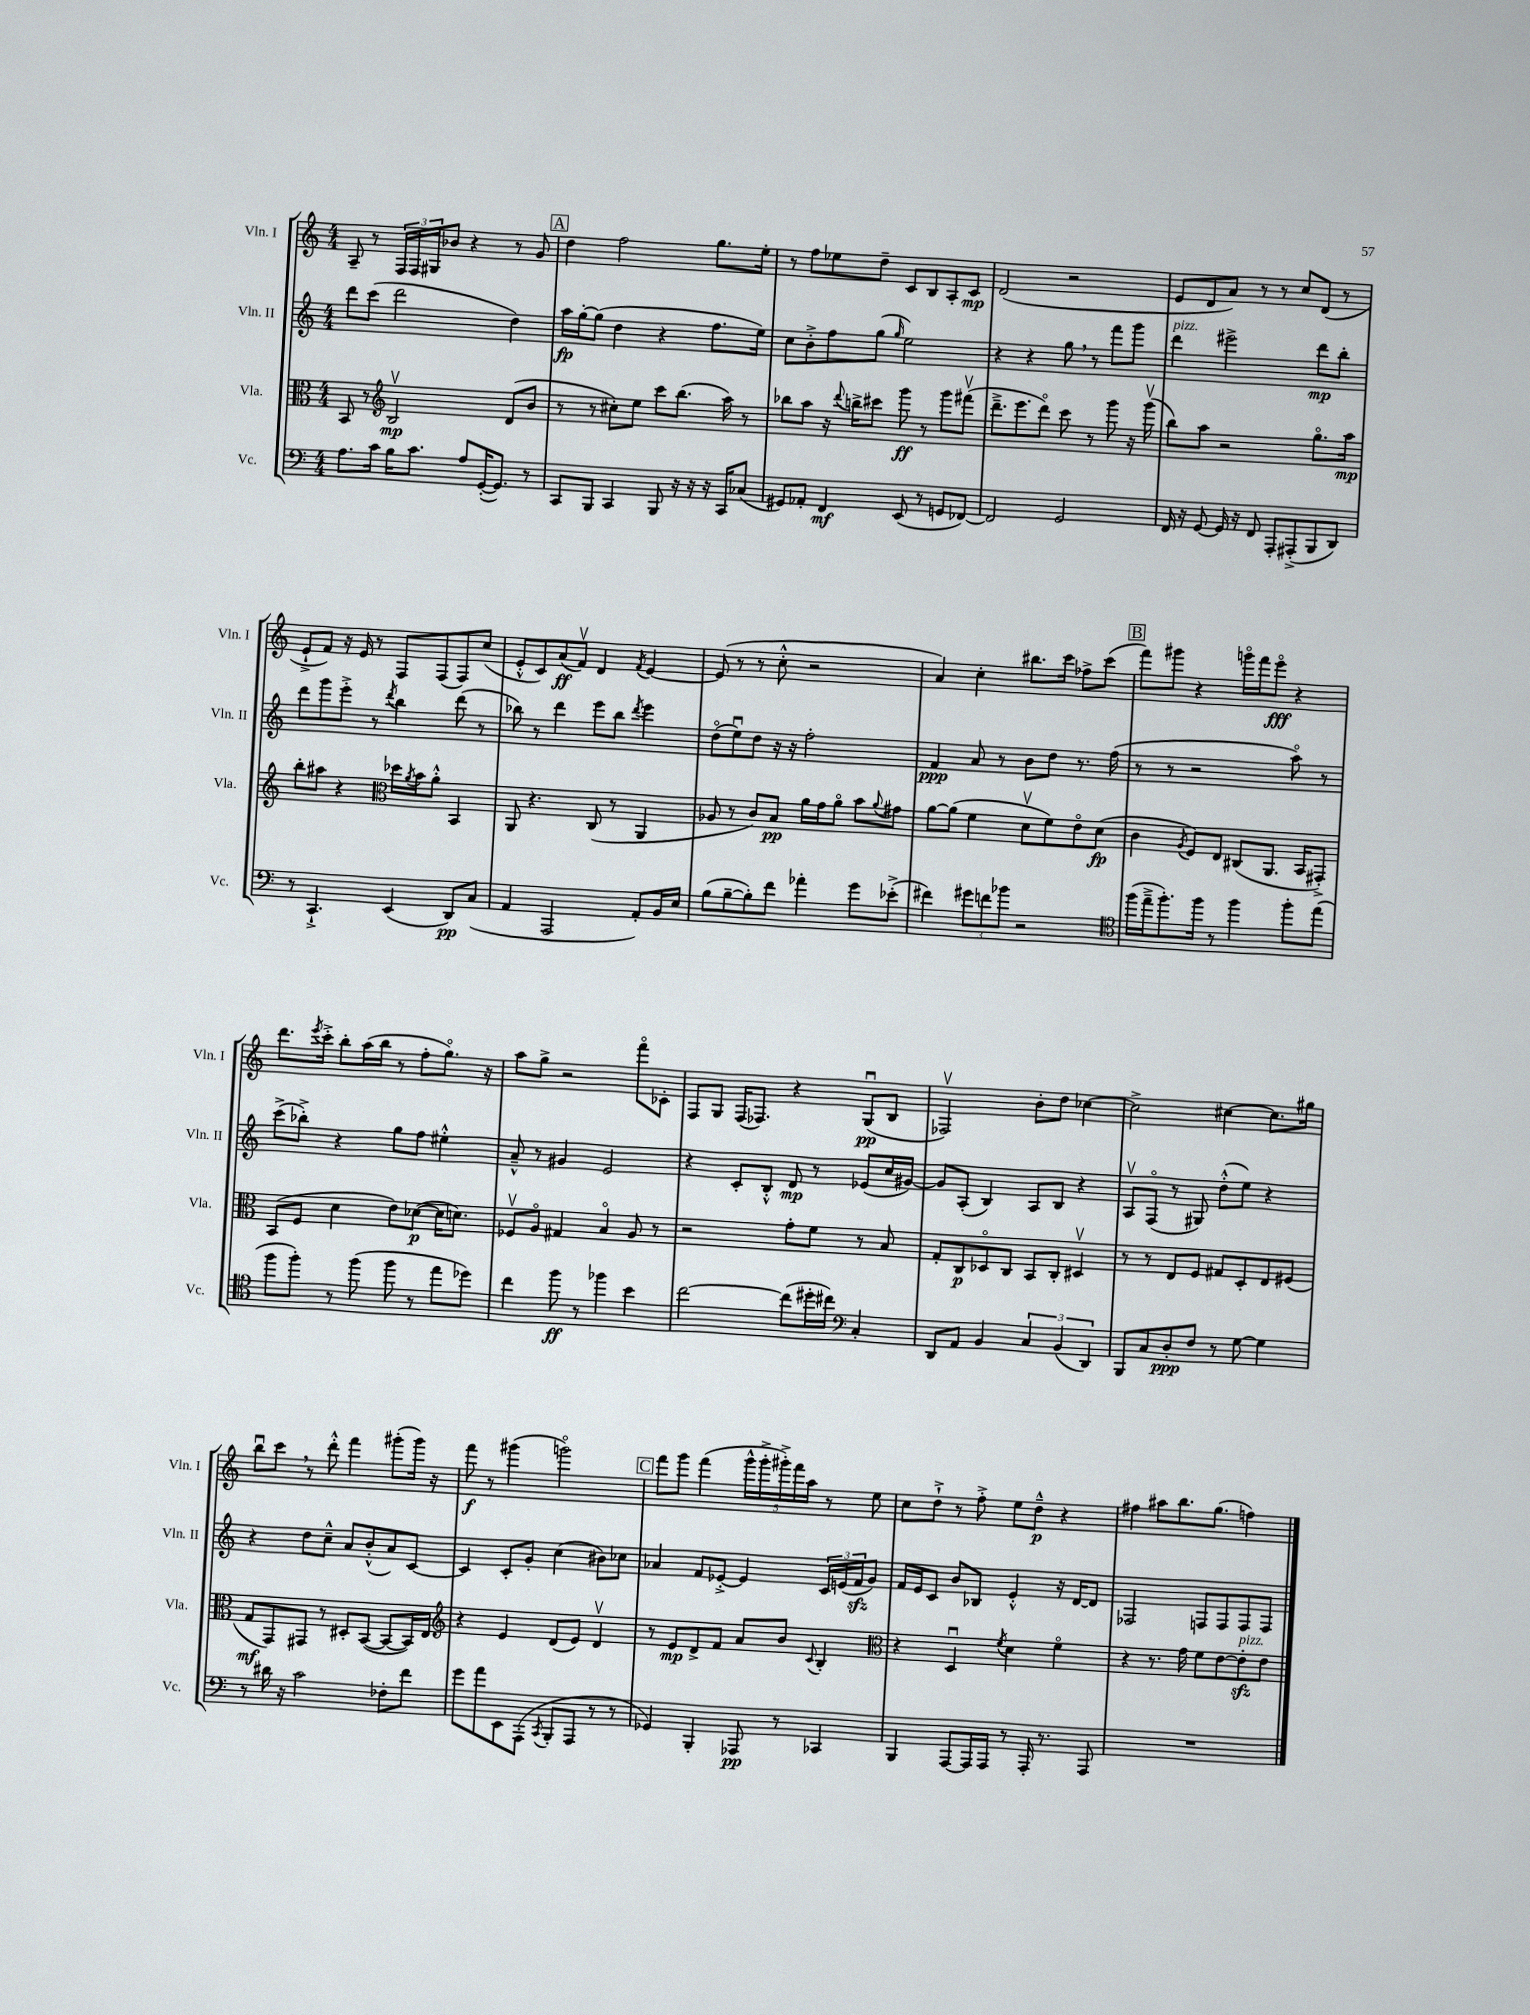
<<
\new StaffGroup <<
\new Staff = "s0" \with { instrumentName = "Vln. I" shortInstrumentName = "Vln. I" } {
    \clef treble \key c \major \numericTimeSignature \time 4/4
    a8-- r8 \tuplet 3/2 { f16 f16 gis16 } bes'8 r4 r8 g'8 |
    \mark \markup { \box "A" } d''4 f''2 g''8. e''16-. |
    r8 f''8 ees''8 d''8-- c'8 b8 a8-. c'8\mp |
    d'2( r2 |
    e'8 d'8 a'8) r8 r8 c''8 d'8( r8 |
    e'8-!-> f'8) r16 e'16 r8 f8 f8( f8) c''8( |
    e'8-.-^ c'8) a'8\ff( f'8\upbow) d'4 \acciaccatura { f'8 } e'4~ |
    e'8( r8 r8 c''8-.-^ r2 |
    a'4) c''4-. bis''8. c'''16 fes''8-> c'''8( |
    \mark \markup { \box "B" } f'''8) gis'''8 r4 g'''16\flageolet f'''16 e'''8\flageolet\fff r4 |
    d'''8. \acciaccatura { e'''8 } c'''16-.-> b''8-. a''16( b''16 r8 f''8-. g''8.\flageolet) r16 |
    a''8 g''8-> r2 f'''8\flageolet ces'8-. |
    f8 g8 f16( fes8.) r4 g8\downbow\pp( b8 |
    fes2\upbow) b'8-. d''8 ces''4~ |
    ces''2-> cis''4~ cis''8. gis''16 |
    b''8\downbow c'''8 \breathe r8 d'''8-.-^ f'''4 gis'''8-.( gis'''16) r16 |
    f'''8\f r8 gis'''4( g'''2\flageolet) |
    \mark \markup { \box "C" } f'''8 g'''8 f'''4( \tuplet 5/4 { g'''16-^ g'''16-.-> gis'''16-.->) f'''16 a''16 } r8 e''8 |
    c''8 d''8-!-> r8 f''8-.-> e''8 d''8---^\p r4 |
    fis''4 ais''8 b''8. g''8.( f''4) \bar "|." |
}
\new Staff = "s1" \with { instrumentName = "Vln. II" shortInstrumentName = "Vln. II" } {
    \clef treble \key c \major \numericTimeSignature \time 4/4
    d'''8 c'''8( d'''2 d''4) |
    \mark \markup { \box "A" } a''16\fp g''16~-. g''8( d''4 r4 f''8. e''16) |
    c''8 b'8-.-> f''8 g''8( \grace { g''16 } e''2) |
    r4 r4 g''8 \breathe r8 f'''8 g'''8 |
    d'''4^\markup { \italic "pizz." } eis'''2-> d'''8\mp b''8-. |
    d'''8 g'''8 e'''8-.-> r8 \acciaccatura { d'''8 } b''4 d'''8( r8 |
    bes''8) r8 d'''4 e'''8 bes''8 \acciaccatura { d'''8 } e'''4 |
    d''8\flageolet( e''8\downbow) d''8 r16 r16 f''2-. |
    f'4\ppp a'8 r8 b'8 d''8 r8. f''16( |
    \mark \markup { \box "B" } r8 r8 r2 a''8\flageolet) r8 |
    c'''8->( bes''8-.->) r4 g''8 f''8 eis''4-.-^ |
    a'8---^ r8 gis'4 e'2 |
    r4 c'8-. b8-.-^ d'8\mp r8 ees'8( c''16 gis'16~) |
    gis'8 a8-.( b4) a8 b8 r4 |
    a8\upbow f8\flageolet( r8 gis8) d''8-.-^( e''8) r4 |
    r4 d''8 c''8---^ a'8 b'8-.-^( a'8) c'8~ |
    c'4 c'8-. g'8-. c''4( bis'8) ces''8 |
    \mark \markup { \box "C" } aes'4 f'8 ees'8~-.-> ees'4 \tuplet 3/2 { c'16 e'16( f'16\sfz } g'8) |
    f'16 e'16 c'8 b'8 bes8 e'4-.-^ r16 d'16~ d'8 |
    fes2 f8 f8 f8 f8 \bar "|." |
}
\new Staff = "s2" \with { instrumentName = "Vla." shortInstrumentName = "Vla." } {
    \clef alto \key c \major \numericTimeSignature \time 4/4
    b,8 r8 \clef treble b2\upbow\mp d'8( b'8 |
    \mark \markup { \box "A" } r8 r8 cis''8-.) e''8 c'''8 b''8.( a''16) r8 |
    bes''8 a''8 r16 \appoggiatura { d'''8 } b''16-> cis'''8 g'''8\ff r8 g'''8 fis'''8\upbow( |
    d'''8.---> e'''8. d'''8\flageolet) c'''8 r8 g'''8 r16 g'''16\upbow( |
    b''8) a''8 r2 g''8.\flageolet a''16\mp |
    b''8-. ais''8 r4 \clef alto des''16 \acciaccatura { a'8 } b'16 a'8-.-^ b,4 |
    a,8 r4. c8( r8 a,4 |
    aes8 r8 c'8) b8\pp a'16 g'16 a'8\flageolet b'8 \appoggiatura { a'8 } gis'8 |
    a'8~ a'8( f'4 d'8\upbow f'8) e'8\flageolet d'8\fp( |
    \mark \markup { \box "B" } c'4 \acciaccatura { a8 } f8) e8 cis8( a,8. b,16 gis,8-.->) |
    b,8( f8 d'4 e'8) des'8~\p( des'16 d'8.) |
    fes8\upbow a8\flageolet gis4 b4\flageolet a8 r8 |
    r2 g'8-. f'8 r8 b8 |
    g8-. c8\p des8\flageolet c8 b,8 c8-. dis4\upbow |
    r8 r8 e8 f8 gis8 d8-. e8 fis8( |
    g8\mf g,8) gis,8 r8 dis8-. b,8~( b,8~ b,16) e16 |
    \clef treble r4 e'4 d'8( e'8) d'4\upbow |
    \mark \markup { \box "C" } r8 e'8\mp d'8-> f'8 a'8 b'8 \appoggiatura { c'8 } b4-. |
    \clef alto r4 d4\downbow \acciaccatura { f'8 } d'4 f'4\flageolet |
    r4 r8. g'16 f'8 e'8~ e'8-.\sfz^\markup { \italic "pizz." } e'8 \bar "|." |
}
\new Staff = "s3" \with { instrumentName = "Vc." shortInstrumentName = "Vc." } {
    \clef bass \key c \major \numericTimeSignature \time 4/4
    a8. c'16 b16 c'8. a8 g,16~-.( g,8.) r8 |
    \mark \markup { \box "A" } c,8 b,,8 c,4 b,,8 r16 r16 r16 c,16 ces8( |
    gis,8) aes,8-. f,4\mf e,8( r8 g,8 fes,8~) |
    fes,2 g,2 |
    f,16 r16 g,8~ g,16 r16 f,8 a,,8-. ais,,8-.->( b,,8 d,8) |
    r8 c,4.-!-> e,4( d,8\pp) c8( |
    a,4 a,,2 a,8-.) b,16 e16 |
    b8( b8~-- b8-.) f'8 aes'4-. g'8 ees'8-.->( |
    fis'4) \tuplet 3/2 { gis'8 f'8 bes'8 } r2 |
    \mark \markup { \box "B" } \clef tenor f''16( e''16---> f''8.-.) f''16 r8 f''4 f''8-. e''8( |
    f''8 f''8-.) r8 f''8( f''8 r8 e''8 des''8) |
    c''4 f''8\ff r8 fes''4 b'4 |
    c''2~ c''8( dis''16-. cis''16) \clef bass c4-. |
    d,8 a,8 b,4 \tuplet 3/2 { c4 b,4( d,4) } |
    b,,8 c8 d8-.\ppp f8 r8 g8~ g4 |
    r8 dis'16 r16 c'2 fes8-. f'8 |
    g'8 a'8 e,8 a,,8-.( \acciaccatura { c,8 } b,,8-. a,,8 r8 r8 |
    \mark \markup { \box "C" } ges,4) b,,4-. aes,,8\pp r8 ces,4 |
    b,,4 a,,8~ a,,16 a,,16 r8 a,,16-. r8. a,,8 |
    R1 \bar "|." |
}
>>
>>
\layout { \context { \Score \remove "Bar_number_engraver" } }
